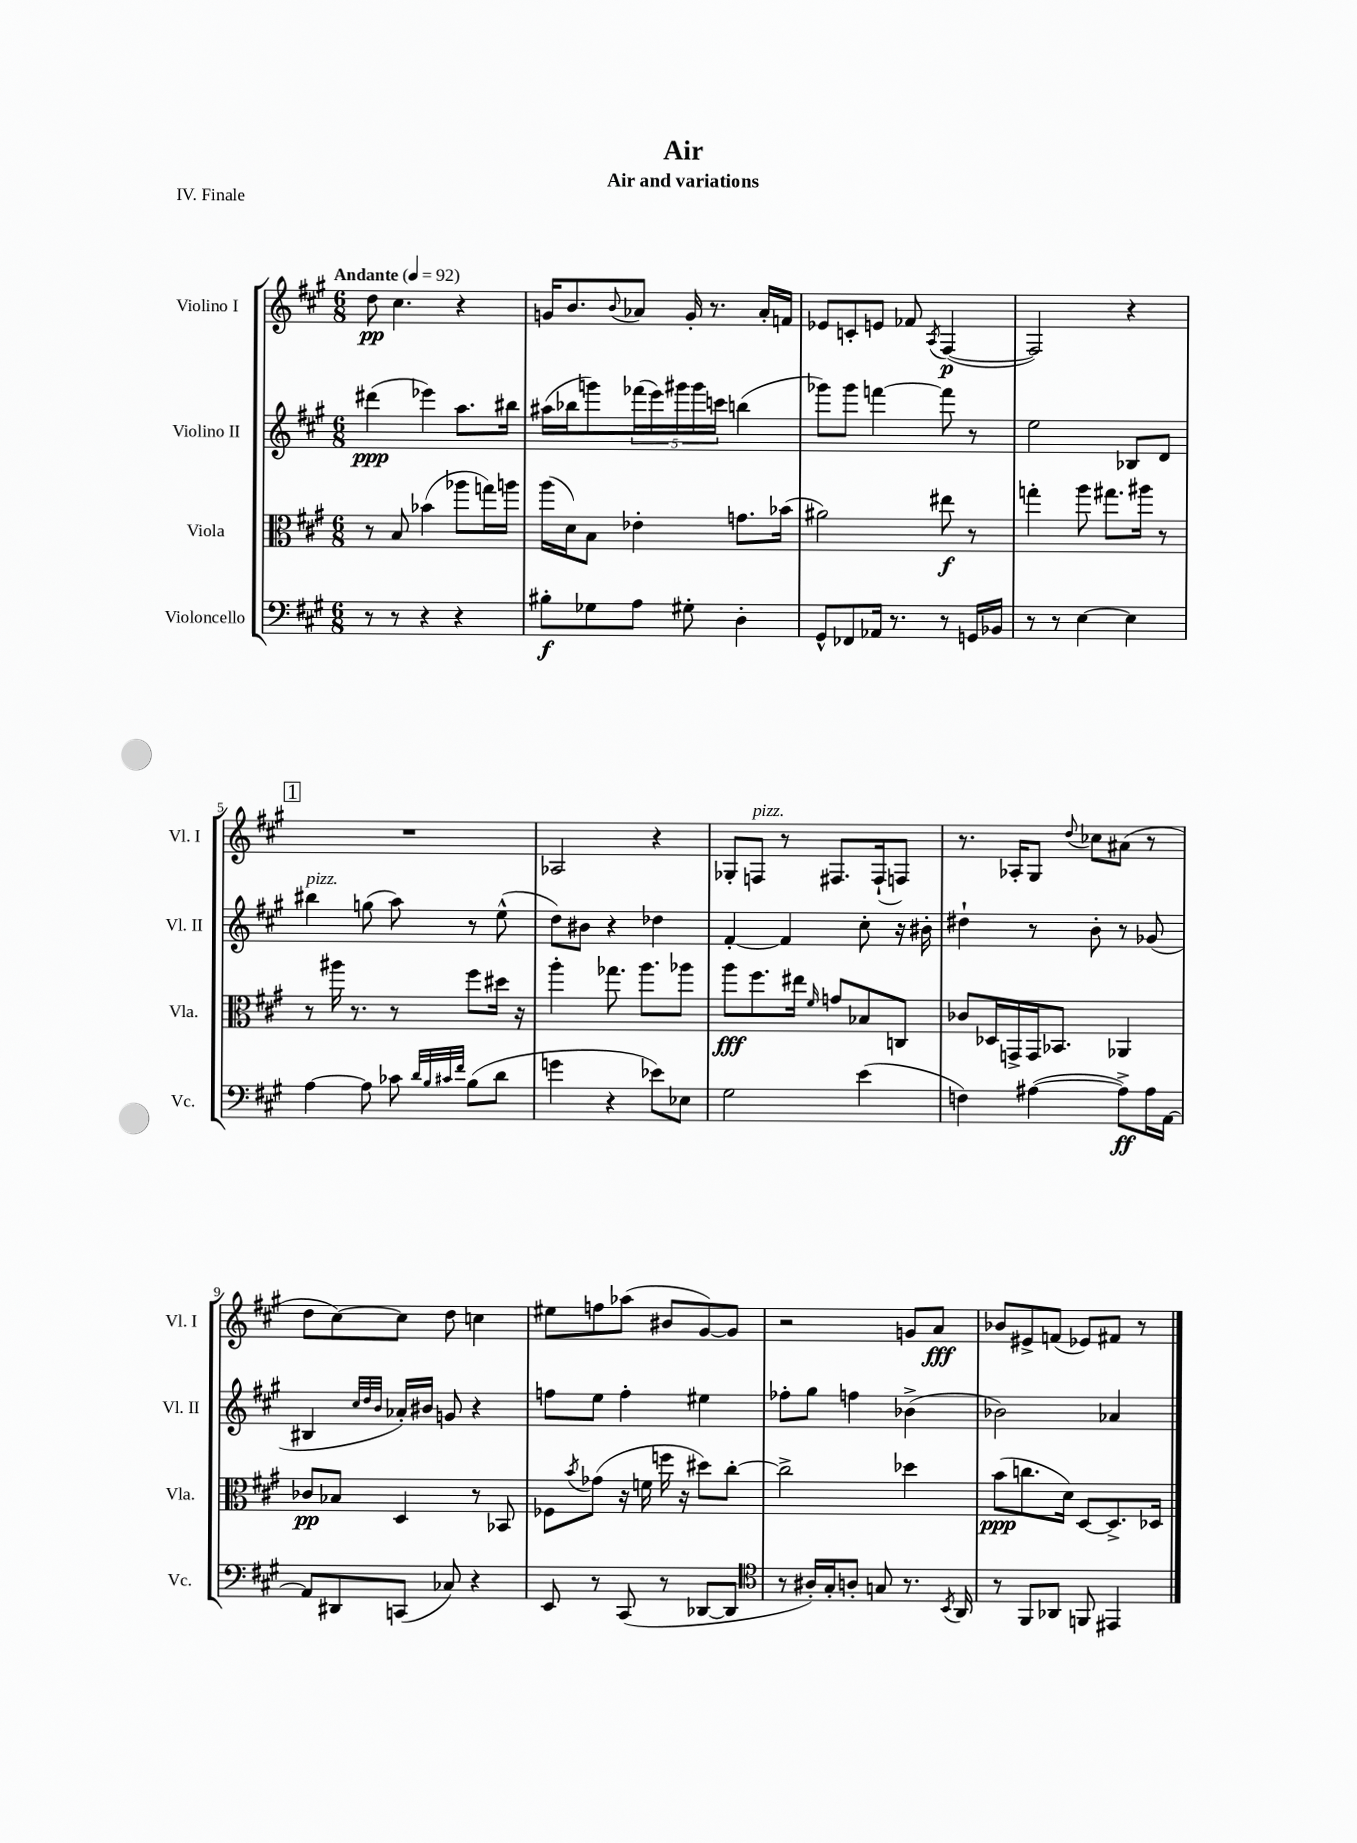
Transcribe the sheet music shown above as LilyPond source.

\header { title = "Air" subtitle = "Air and variations" piece = "IV. Finale" }
<<
\new StaffGroup <<
\new Staff = "s0" \with { instrumentName = "Violino I" shortInstrumentName = "Vl. I" } {
    \clef treble \key a \major \numericTimeSignature \time 6/8 \tempo "Andante" 4 = 92
    d''8\pp cis''4. r4 |
    g'16 b'8. \appoggiatura { b'8 } aes'8 g'16-. r8. aes'16-. f'16 |
    ees'8 c'8-. e'8 fes'8 \acciaccatura { a8 } fis4~\p( |
    fis2) r4 |
    \mark \markup { \box "1" } R2. |
    aes2 r4 |
    ges8-. f8^\markup { \italic "pizz." } r8 fis8. fis16-!( f8) |
    r8. aes16-. gis8 \appoggiatura { d''8 } ces''8 ais'8( r8 |
    d''8 cis''8~) cis''8 d''8 c''4 |
    eis''8 f''8 aes''8( bis'8 gis'8~) gis'8 |
    r2 g'8 a'8\fff |
    bes'8 eis'8-> f'8( ees'8) fis'8 r8 \bar "|." |
}
\new Staff = "s1" \with { instrumentName = "Violino II" shortInstrumentName = "Vl. II" } {
    \clef treble \key a \major \numericTimeSignature \time 6/8
    dis'''4\ppp( ees'''4) a''8. bis''16 |
    ais''16( bes''16 g'''8) \tuplet 5/4 { fes'''16( e'''16) gis'''16 gis'''16 c'''16 } b''4( |
    ges'''8) ges'''8 f'''4~ f'''8 r8 |
    e''2 bes8 d'8 |
    \mark \markup { \box "1" } bis''4^\markup { \italic "pizz." } g''8( a''8) r8 e''8-^( |
    d''8) bis'8 r4 des''4 |
    fis'4~-. fis'4 cis''8-. r16 bis'16-. |
    dis''4-! r8 b'8-. r8 ges'8( |
    bis4 \grace { cis''32 d''32 b'32 } aes'16-.) bis'16 g'8 r4 |
    f''8 e''8 f''4-. eis''4 |
    fes''8-. gis''8 f''4 bes'4->( |
    bes'2) aes'4 \bar "|." |
}
\new Staff = "s2" \with { instrumentName = "Viola" shortInstrumentName = "Vla." } {
    \clef alto \key a \major \numericTimeSignature \time 6/8
    r8 b8 bes'4( aes''8 g''16) a''16 |
    a''16( d'16) b8 ees'4-. g'8. bes'16( |
    ais'2) eis''8\f r8 |
    g''4-. a''8 gis''8. ais''16 r8 |
    \mark \markup { \box "1" } r8 ais''16 r8. r8 fis''8 dis''16 r16 |
    a''4-. ges''8. a''8. aes''8 |
    a''8\fff fis''8. eis''16 \grace { fis'16 } g'8 bes8 c8 |
    ces'8 des16 g,16-> g,16 bes,8. aes,4 |
    ces'8\pp bes8 d4 r8 bes,8 |
    fes8 \acciaccatura { b'8 } ges'8( r16 f'16 f''16 r16 dis''8) cis''8~-. |
    cis''2-> des''4 |
    b'8\ppp( c''8. d'16) d8~ d8.-> des16 \bar "|." |
}
\new Staff = "s3" \with { instrumentName = "Violoncello" shortInstrumentName = "Vc." } {
    \clef bass \key a \major \numericTimeSignature \time 6/8
    r8 r8 r4 r4 |
    bis8-.\f ges8 a8 gis8-. d4-. |
    gis,8-^ fes,8 aes,16 r8. r8 g,16 bes,16 |
    r8 r8 e4~ e4 |
    \mark \markup { \box "1" } a4~ a8 ces'8 \grace { d'32 b32 cis'32 fis'32 } b8( d'8 |
    g'4 r4 ees'8) ees8 |
    gis2 e'4( |
    f4) ais4~( ais8->\ff) ais16 a,16~ |
    a,8 dis,8 c,8( ces8) r4 |
    e,8 r8 cis,8( r8 des,8~ des,8 |
    \clef tenor r8 ais16-.) gis16-. a8-. g8 r8. \acciaccatura { b,8 } a,16 |
    r8 fis,8 aes,8 f,8 eis,4 \bar "|." |
}
>>
>>
